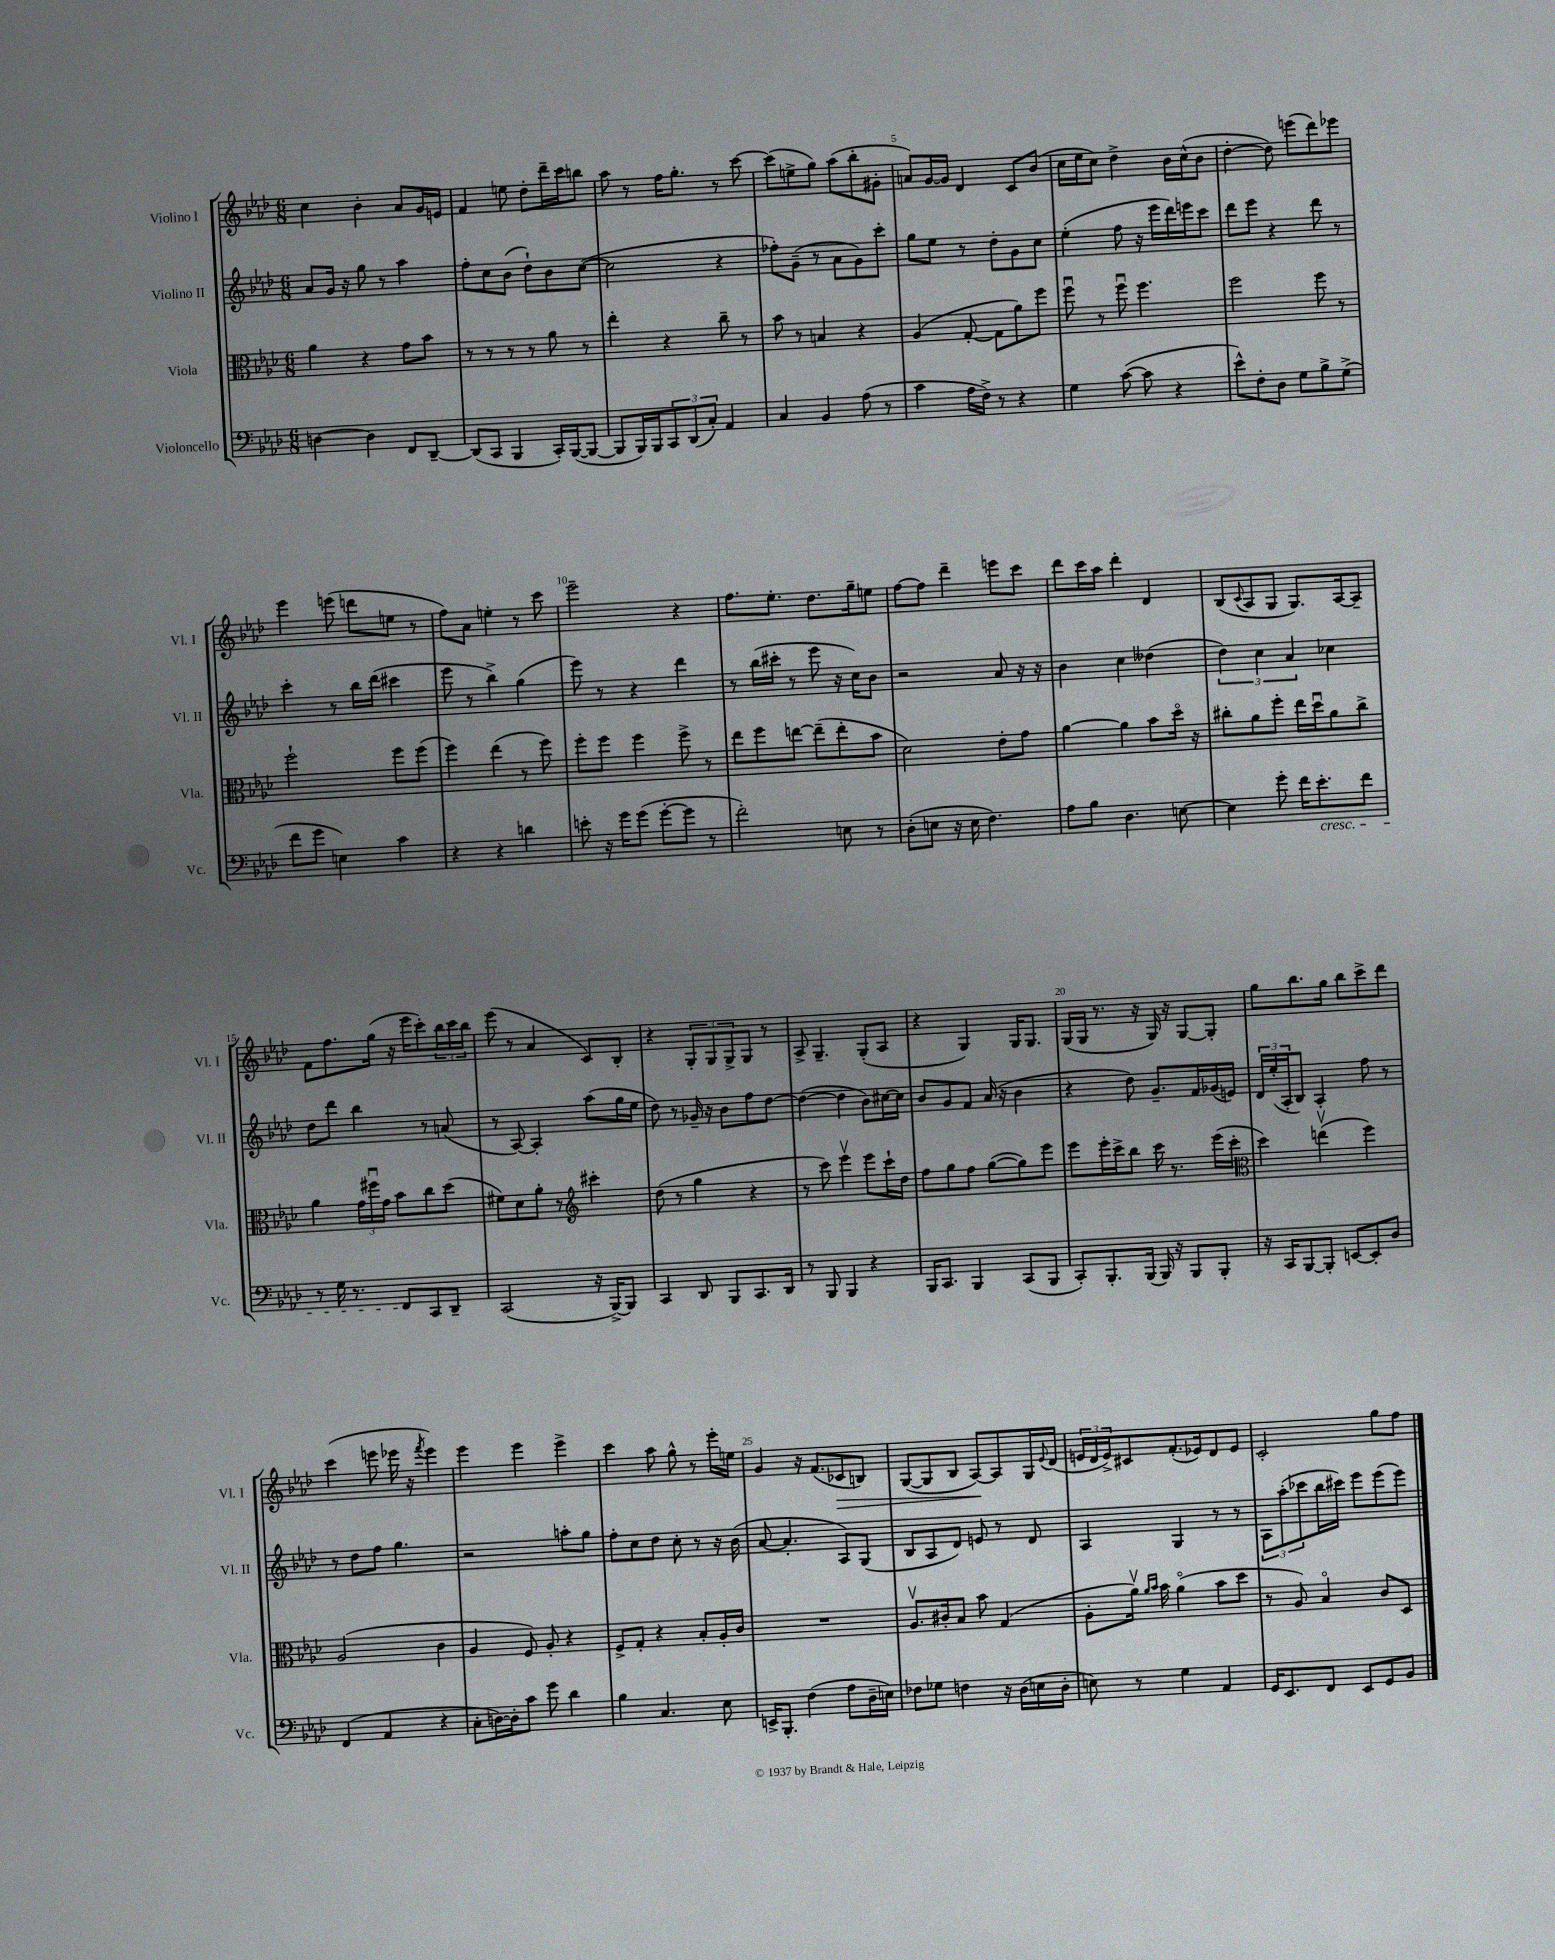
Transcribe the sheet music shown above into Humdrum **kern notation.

**kern	**kern	**kern	**kern	**dynam
*part4	*part3	*part2	*part1	*part1
*staff4	*staff3	*staff2	*staff1	*staff1
*I"Violoncello	*I"Viola	*I"Violino II	*I"Violino I	*
*I'Vc.	*I'Vla.	*I'Vl. II	*I'Vl. I	*
*clefF4	*clefC3	*clefG2	*clefG2	*
*k[b-e-a-d-]	*k[b-e-a-d-]	*k[b-e-a-d-]	*k[b-e-a-d-]	*
*M6/8	*M6/8	*M6/8	*M6/8	*
=1	=1	=1	=1	=1
[4Dn\	4a-\	8a-/L	4cc\	.
.	.	16g/Jk	.	.
.	.	16r	.	.
4D\]	4r	8gg\	4b-'\	.
.	.	8r	.	.
8FF/L	8g\L	4aa-\	8a-/L	.
[8DD-~/J	8b-\J	.	16g/L	.
.	.	.	16en/JJ	.
=2	=2	=2	=2	=2
(8DD-/L]	8r	8ff'\L	4f/	.
8CC/J	8r	8cc\	.	.
4BBB-/	8r	(8b-\J	8een\	.
.	8r	8dd-`\L)	8dd-'\L	.
16CC'/LL)	8a-\	8b-\	16ddd-~\L	.
([16BBB-/J	.	.	16ccc\J	.
8BBB-/J_	8r	([8cc\J	8bbn\J	.
=3	=3	=3	=3	=3
8BBB-/L]	4ee-'\	2cc\]	8aa-\	.
16BBB-/L)	.	.	8r	.
16BBB-/J	.	.	.	.
12CC/	4r	.	16ff\KL	.
.	.	.	8.gg'\J	.
(12DD-/	.	.	.	.
12C'/J)	.	.	.	.
4AA-/	8cc~\	4r	8r	.
.	8r	.	[8ccc\	.
=4	=4	=4	=4	=4
4C/	8b-\	8ff-X'\L)	(8ccc\L]	.
.	8r	(8g~\J	8een^\	.
4BB-/	4Bn/	8r	8gg\J)	.
.	.	8a-\L	(8aa-\L	.
(8A-\	4r	8g\)	8bb-'\	.
8r	.	8ccc'\J	8g#X'\J	.
=5	=5	=5	=5	=5
4c\	(4A-/	8gg\L	8an/L)	.
.	.	8ee-\J	[16g/L	.
.	.	.	16g/JJ]	.
16A-\LL	[8G'/	8r	4d-/	.
16F^\JJ)	.	.	.	.
8r	8G\L]	8dd-'\L	.	.
4r	8a-\)	8g\	8c/L	.
.	8ff\J	8cc\J	(8b-/J	.
=6	=6	=6	=6	=6
4G\	8ffu\	(4ee-'\	16cc\LL	.
.	.	.	16ee-\J	.
.	8r	.	8cc\J)	.
([8c\	8ffu\	8ff\	4dd-^\	.
8c\]	4.ff\	16r	.	.
.	.	16eee-\LL	.	.
4r	.	16ddd-\)	16b-\LL	.
.	.	16eeen\J	(16cc^^\J	.
.	.	8ccc\J	8b-\J	.
=7	=7	=7	=7	=7
8e-^^\L)	2ff\	8ddd-\L	[4dd-'\	.
8F'\	.	8eee-\J	.	.
8D-\J	.	4r	8dd-\])	.
8G\L	.	.	(8eeen\L	.
8B-^\	8ff\	8ddd-\	8ddd-\)	.
(8G^\J	8r	8r	8eee-X\J	.
!!LO:LB:g=z
=8	=8	=8	=8	=8
8f\L	2ff`\	4ccc'\	4eee-\	.
8g\J	.	.	.	.
4En\)	.	8r	(8eeen\	.
.	.	16bb-\LL	8dddn\L	.
.	.	(16ddd-\JJ	.	.
4c\	8ff\L	4ccc#X\	8een\J	.
.	(8ff\J	.	8r	.
=9	=9	=9	=9	=9
4r	4ff\)	8eee-\	8ff\L)	.
.	.	8r	8a-\J	.
4r	(4ee-\	4bb-^\)	4een'\	.
4dn\	8r	(4gg\	8r	.
.	8ff\)	.	8ccc\	.
=10	=10	=10	=10	=10
8en'\	8ff'\L	8eee-\)	2eee-~\	.
16r	8ff\J	8r	.	.
16g\KL	.	.	.	.
(8g\J	4ff\	4r	.	.
[8g'\L	.	.	.	.
8g\J]	8ff^\	4ddd-\	4r	.
8r	8r	.	.	.
=11	=11	=11	=11	=11
2f'\)	8ee-\L	8r	8.ff\L	.
.	8ff\	(16bb-\LL	.	.
.	.	16ccc#X'\JJ	8.ee-'\J	.
.	[8een\J	8r	.	.
.	(8ee~\L]	8eee-\	8.dd-\L	.
8En\	8ee'\	16r	.	.
.	.	16cc\KL)	16gg~\k	.
8r	8b-\J	8b-\J	8een\J	.
=12	=12	=12	=12	=12
(8D-'\L	2d-\)	2r	[8ff\L	.
8En\J	.	.	8ff\J]	.
16r	.	.	4ddd-~\	.
16E\	.	.	.	.
4.F\)	.	.	.	.
.	8e-'\L	8a-/	8eeen\L	.
.	8g\J	16r	8ccc\J	.
.	.	16r	.	.
=13	=13	=13	=13	=13
8A-\L	[4a-\	4b-\	8ddd-\L	.
8B-\J	.	.	16ccc\L	.
.	.	.	16aa-\JJ	.
4.D-\	4a-\]	4cc\	4ddd-'\	.
.	8b-\L	(4dd--X\	4d-/	.
[8En\	16dd-\Jk	.	.	.
.	16r	.	.	.
=14	=14	=14	=14	=14
4E\]	8cc#X'\L	6dd-\)	(8B-/L	.
.	.	.	8qqc/	.
.	8a-\	.	8A-/	.
.	.	6cc\	.	.
8g'\	8ff'\J	.	8G/J	.
.	.	6a-/	.	.
16f\KL	16ee-\LL	.	8.G/L)	.
!LO:TX:b:i:t=cresc.	!	!	!	!
8.e-'\	16dd-u\J	.	.	.
.	8a-\	4cc-X\	.	.
.	.	.	[16A-/k	.
8f\J	8cc#^\J	.	8A-~/J]	.
!!LO:LB:g=z
=15	=15	=15	=15	=15
8r	4a-\	8dd-\L	8f\L	.
16G\	.	8ddd-\J	8.ff\	.
8.r	.	.	.	.
.	24g\LL	4bb-\	.	.
.	24ff#Xu\	.	.	.
.	.	.	(16gg\Jk	.
.	24g\JJ	.	.	.
8FF/L	8b-\L	.	16r	.
.	.	.	16eee-\KL	.
8CC/	8cc\	8r	8ccc'\)	.
8DD-~/J	(8dd-\J	(8an/	24bb-\L	.
.	.	.	24ccc\	.
.	.	.	24bb-\JJ	.
=16	=16	=16	=16	=16
(2CC/	8f#X\L)	8r	(8eee-\	.
.	8d-\	[8A-/)	8r	.
.	8a-'\J	4A-'/]	4a-/	.
.	8r	.	.	.
*	*clefG2	*	*	*
16r	4ccc#X'\	(8aa-\L	8c/L)	.
[16BBB-^/KL)	.	.	.	.
8BBB-/J]	.	16gg\L	8B-'/J	.
.	.	16ee-\JJ	.	.
=17	=17	=17	=17	=17
4CC/	(8dd-\	8dd-\)	4r	.
.	8r	8r	.	.
8DD-/	4gg\	16g-X~/	12G'/L	.
.	.	16r	.	.
.	.	.	12G/	.
8BBB-/L	.	8b-\L	.	.
.	.	.	12G^/	.
8.CC/	4r	8ff\	8G/J	.
.	.	[8dd-\J	8r	.
16DD-/Jk	.	.	.	.
=18	=18	=18	=18	=18
8r	8r	(4dd-\_	8A-^/	.
8BBB-/	8ccc\)	.	4.G~/	.
4BBB-/	4eee-v\	4dd-\]	.	.
4r	8eee-\L	8b-\L)	(8G'/L	.
.	16ccc`\L	[16cc#X\L	8A-/J	.
.	16dd-\JJ	16cc#\JJ]	.	.
=19	=19	=19	=19	=19
16BBB-/KL	8ff\L	8b-/L	4r	.
8.CC/J	.	.	.	.
.	8gg\	8g/	.	.
4BBB-/	8ff\J	8f/J	4G/)	.
.	([8gg\L	(16a-/	.	.
.	.	16r	.	.
(8CC/L	8gg\])	4b-\	16G/KL	.
.	.	.	8.G/J	.
8BBB-/J	8eee-\J	.	.	.
=20	=20	=20	=20	=20
8CC'/L)	8eee-\L	4r	(16G/LL	.
.	.	.	16G/JJ	.
8.BBB-'/	16eee-'\L	.	8.r	.
.	16ccc^\J	.	.	.
.	8bb-\J	8dd-\)	.	.
(16BBB-/Jk	.	.	16r	.
16BBB-/)	16ccc\	8.g~/L	16G/)	.
16r	8.r	.	16r	.
8BBB-/L	.	.	[8G/L	.
.	.	16f/L	.	.
8BBB-'/J	(16eee-\LL	(16g-X/	8G'/J]	.
.	16ccc'\JJ	16en/JJ)	.	.
=21	=21	=21	=21	=21
*	*clefC3	*	*	*
16r	4dd-\)	24d-/LL	8gg\L	.
.	.	(24ee-'/	.	.
16CC/KL	.	.	.	.
.	.	24A-'/J	.	.
[8BBB-/	.	8B-/J)	8.bb-\	.
8BBB-'/J]	(4eenv\	4A-'/	.	.
.	.	.	16gg\Jk	.
[8EEn/L	.	.	8bb-\L	.
8EE'/]	4ff\)	8ff\	8ccc^\	.
8D-/J	.	8r	8ddd-\J	.
!!LO:LB:g=z
=22	=22	=22	=22	=22
(4FF/	(2A-/	8r	(4ccc\	.
.	.	8dd-\L	.	.
4AA-/	.	8ff\J	8eeen\	.
.	.	4.gg\	16eee-X\	.
.	.	.	16r	.
.	.	.	8qfff/	.
4r	4c\	.	4eee-\)	.
=23	=23	=23	=23	=23
8C'\L	4A-/	2r	4eee-\	.
[16Dn\L)	.	.	.	.
16D'\J]	.	.	.	.
8c\J	8F/)	.	4eee-\	.
8g\	8A-'/	.	.	.
4d-\	4r	8aan'\L	4eee-^\	.
.	.	8gg\J	.	.
=24	=24	=24	=24	=24
4B-\	8F^/L	8ff'\L	4ccc\	.
.	8G'/J	8cc\	.	.
4.C/	4r	8dd-\J	8aa-\	.
.	.	8cc'\	8gg^^\	.
.	8B-'/L	8r	8r	.
8E-\	16A-'/L	16r	16eee-'\LL	.
.	16c/JJ	(16b-\	16een\JJ	.
=25	=25	=25	=25	=25
16EEn^/KL	2.r	[8a-/	4g/	.
8.BBB-'/J	.	.	.	.
.	.	4.a-'/]	.	.
(4F\	.	.	16r	.
.	.	.	(8.f/L	.
!	!	!	!	!LO:HP:b
8A-\L	.	8A-/L)	8c-X/	>
16D-~\L	.	(8G/J	8Bn/J)	.
16En\JJ)	.	.	.	.
=26	=26	=26	=26	=26
8F-X\L	8.A-v/L	8B-/L	([8G/L	.
8G-X\J	.	8A-/	8G/]	.
.	16c#X'/k	.	.	.
4Fn\	8B-/J	8d-/J)	8B-/J	.
.	8b-\	8en/	[8A-/L)	.
16r	(4G/	8r	8A-/]	]
(16D-\LL	.	.	.	.
16En\	.	8d-/	16G/L	.
.	.	.	8qqe-/	.
16D-'\JJ	.	.	(16d-/JJ	.
=27	=27	=27	=27	=27
8En\)	8A-'\L	4A-/	24en/LL	.
.	.	.	24d-/	.
.	.	.	24e^/J)	.
8r	16a-v\Jk)	.	8c#X/	.
.	16qqa-/LL	.	.	.
.	16qqb-/JJ	.	.	.
.	16b-\	.	.	.
4G\	(4a-\	4G/	(8.f'/	.
.	.	.	16e-X/k)	.
4AA-/	8b-\L	8r	8d-/	.
.	8dd-\J	8r	8e-/J	.
=28	=28	=28	=28	=28
16GG/KL	8r	12A-\L	2c'/	.
8.EE-/	.	.	.	.
.	.	(12aa-'\	.	.
.	8A-/)	.	.	.
.	.	12ccc-X\	.	.
8FF/J	4B-/	16bb-\L	.	.
.	.	16ccc#X\JJ)	.	.
8EE-/L	.	8eee-\L	.	.
8GG/	8c/L	(8eee-\	8gg\L	.
8BB-/J	8D-/J	8eee-\J)	8ff\J	.
==	==	==	==	==
*-	*-	*-	*-	*-
